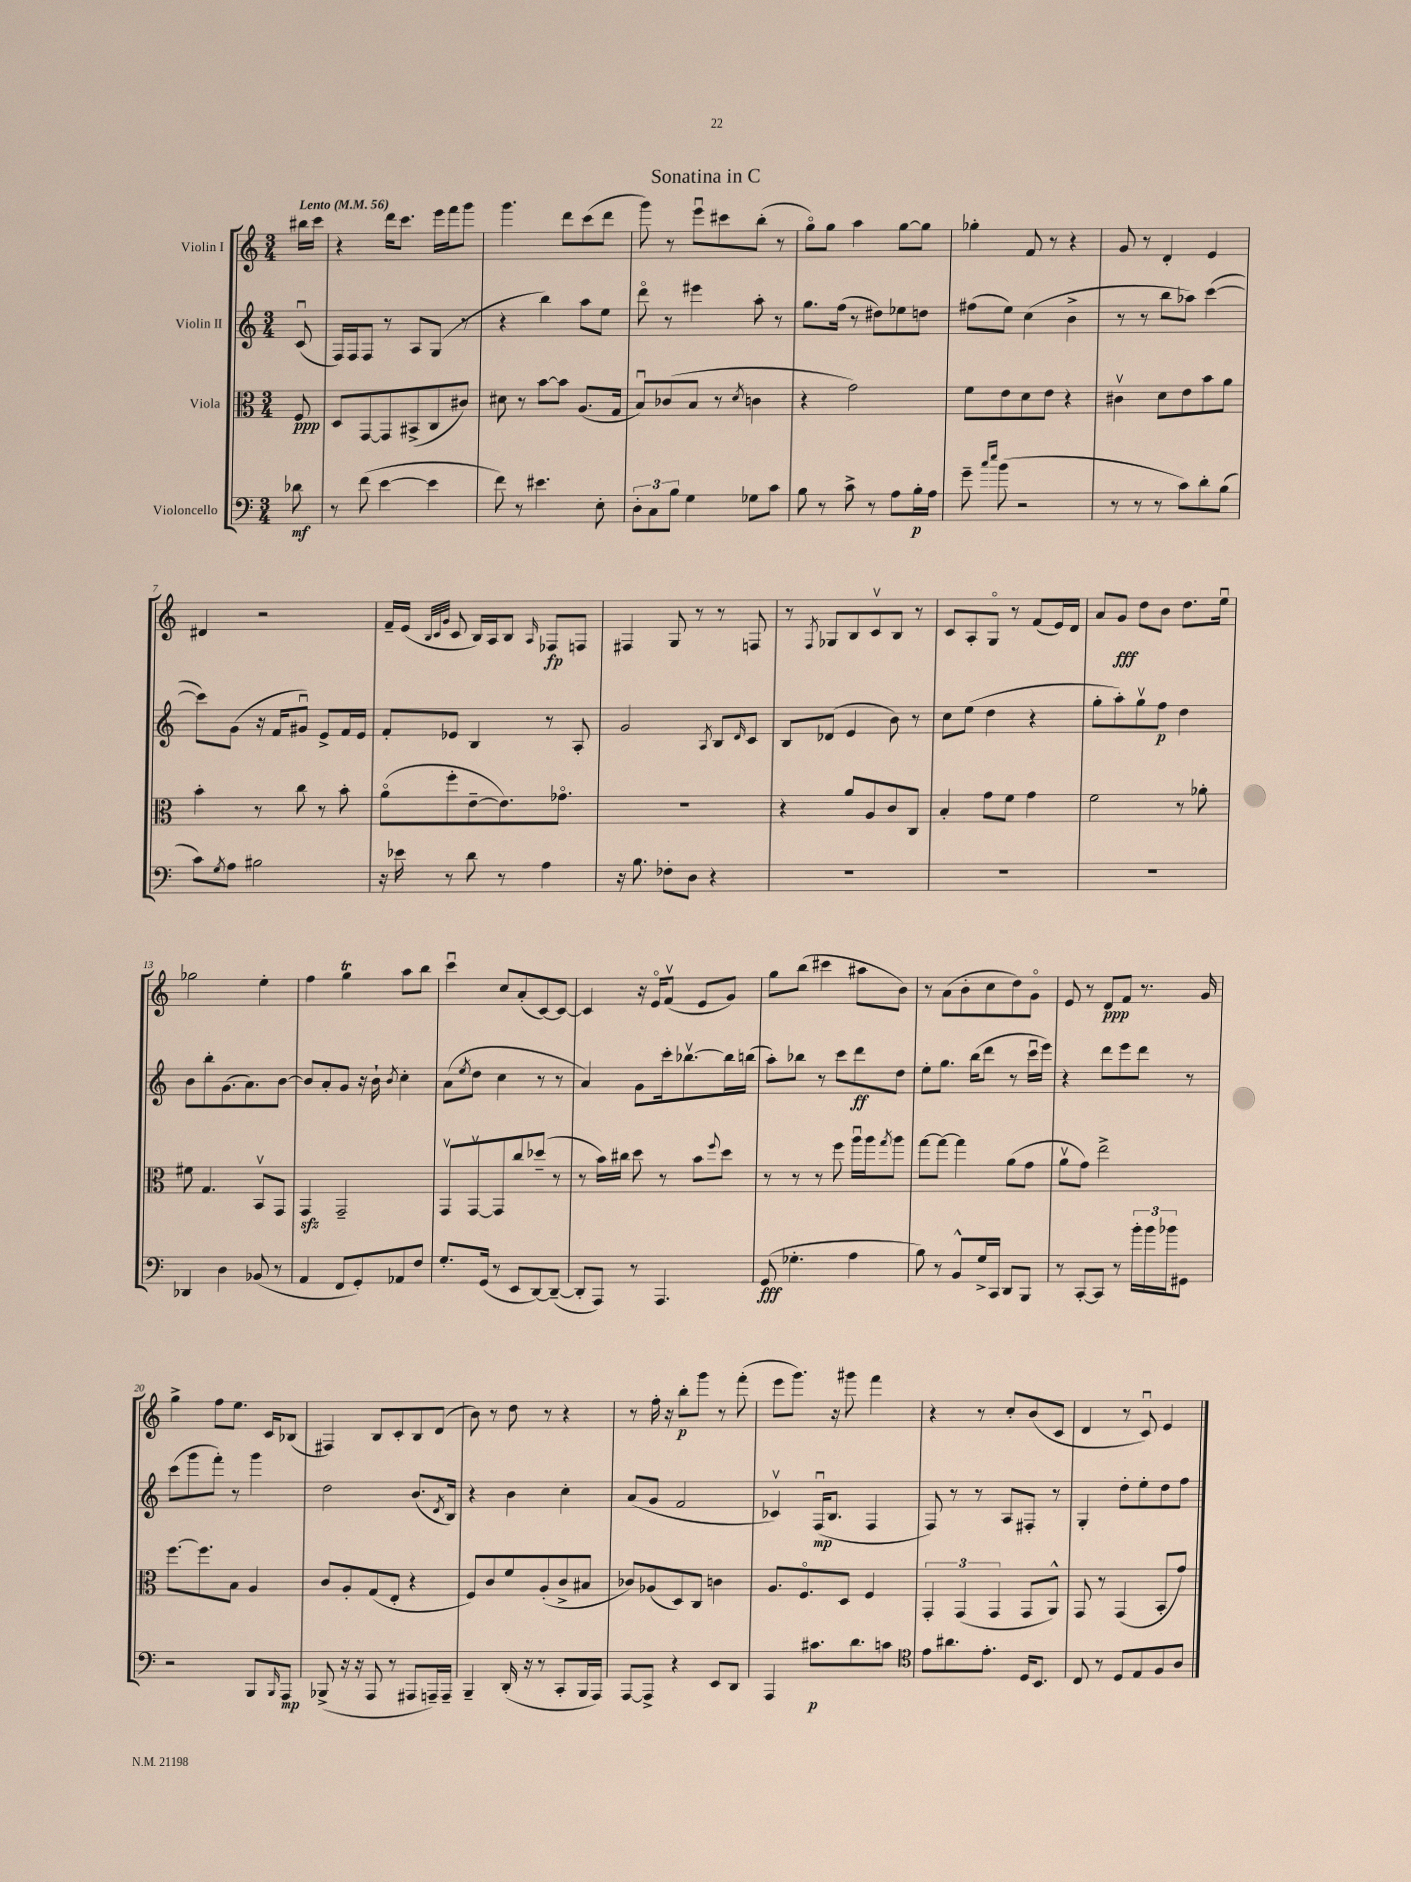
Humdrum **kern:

**kern	**kern	**kern	**kern
*staff4	*staff3	*staff2	*staff1
*clefF4	*clefC3	*clefG2	*clefG2
*k[]	*k[]	*k[]	*k[]
*M3/4	*M3/4	*M3/4	*M3/4
*MM56	*MM56	*MM56	*MM56
8d-\	8F/	(8cu/	16bb#\LL
.	.	.	16ccc\JJ
=	=	=	=
8r	8D/L	16F/LL)	4r
.	.	16F/J	.
(8f\	[8GG/	8F/J	.
[4e\	8GG/]	8r	16ddd\LK
.	.	.	8.ccc\J
.	(8BB#^/	8A/L	.
4e\]	8C/	(8G/J	16eee\LL
.	.	.	16fff\J
.	8c#/J)	8r	8ggg\J
=	=	=	=
8f\)	8d#\	4r	4.ggg\
8r	8r	.	.
4.e#\	[8b\L	4bb\)	.
.	8b\]J	.	8ddd\L
.	(8.A/L	8aa\L	(8ccc\
8E'\	.	8ee\J	8ddd\J
.	16G/Jk	.	.
=	=	=	=
12D'\L	8Bu/L)	8dddo\	8ggg\)
12C\	.	.	.
.	(8c-/	8r	8r
12B\J	.	.	.
4G\	8B/J	4eee#\	8eeeu\L
.	8r	.	8ccc#\
.	8qd/	.	.
8G-\L	4c\	8aa'\	(8bb'\J
8c\J	.	8r	8r
=	=	=	=
8B\	4r	8.gg\L	8ggo\L)
8r	.	.	8gg\J
.	.	(16ff\Jk	.
8c^\	2g\)	8r	4aa\
8r	.	8dd#\L)	.
8A\L	.	8ee-\	[8gg\L
16B'\L	.	8dd\J	8gg\]J
16A\JJ	.	.	.
=	=	=	=
8g~\	8f\L	(8ff#\L	4gg-'\
16qqcc/LL	.	.	.
16qqee/JJ	.	.	.
(8b\	8e\	8ee\J)	.
2r	8d\	(4cc\	8f/
.	8e\J	.	8r
.	4r	4b^\	4r
=	=	=	=
8r	4c#v\	8r	8g/
8r	.	8r	8r
8r	8d\L	8bb\L	4d'/
8c\L)	8e\	8aa-\J)	.
8d'\	8b\	([4ccc\	4e/
(8B\J	8a\J	.	.
=	=	=	=
8c\L)	4b'\	8ccc\]L)	4d#/
8qG/	.	.	.
8A\J	.	(8g\J	.
2B#\	8r	16r	2r
.	.	16f/LK	.
.	8cc\	8g#u/J)	.
.	8r	8e^/L	.
.	8b'\	16f/L	.
.	.	16e/JJ	.
=	=	=	=
16r	(8ao\L	8f'/L	16f~/LL
16e-\	.	.	(16e/JJ
.	.	.	32qqB/LLL
.	.	.	32qqc/
.	.	.	32qqg/JJJ
8r	8ff'\	8e-/J	8c/
8d\	[8e~\	4B/	16B/LL)
.	.	.	16A/J
8r	8.e\])	.	8B/J
.	.	.	16qqA/
4A\	.	8r	8F-/L
.	8.g-o\J	.	.
.	.	8A'/	8F/J
=	=	=	=
16r	2.r	2g/	4F#/
8.B\	.	.	.
8F-'\L	.	.	8G/
8D\J	.	.	8r
.	.	8qA/	.
4r	.	8B/L	8r
.	.	16qqd/	.
.	.	8c/J	8F/
=	=	=	=
2.r	4r	8B/L	8r
.	.	.	8qF/
.	.	(8d-/J	8G-/L
.	8a/L	4e/	8B/
.	8A/	.	8cv/
.	8c/	8b\)	8B/J
.	8C/J	8r	8r
=	=	=	=
2.r	4B'/	8cc\L	8c/L
.	.	(8ee\J	8A'/
.	8g\L	4dd\	8Go/J
.	8f\J	.	8r
.	4g\	4r	(8f/L
.	.	.	16e/L)
.	.	.	16d/JJ
=	=	=	=
2.r	2f\	8gg'\L	8a/L
.	.	8aa'\)	8g/J
.	.	8ggv\	8dd\L
.	.	8ff\J	8b\J
.	8r	4dd\	8.dd\L
.	8a-'\	.	.
.	.	.	16eeu\Jk
=	=	=	=
4DD-/	8f#\	8b\L	2gg-\
.	4.G/	8bb'\	.
4D\	.	(8.g\	.
.	.	8.a\)	.
(8BB-/	8BBv/L	.	4ee'\
8r	8GG/J	[8b\J	.
=	=	=	=
4AA/	4GG/	8b/]L	4ff\
.	.	8a'/	.
8FF/L	2GG~/	8g/J	4gg\
8GG'/)	.	16r	.
.	.	16b`\	.
.	.	8qb/	.
8AA-/	.	4cc'\	8aa\L
8F/J	.	.	8bb\J
=	=	=	=
8.G'/L	8GGv/L	(8a\L	4cccu\
.	.	8qee/	.
.	[8GGv/	8dd\J	.
(16GG/Jk	.	.	.
8r	8GG/]	4cc\	8cc/L
8EE/L	8cc/	.	(8a'/
[8DD/)	(8dd-~/J	8r	[8c/)
(8DD~/_J	8r	8r	8c/_J
=	=	=	=
8DD'/]L	8r	4a/)	4c/]
8AAA/J)	16b\LL)	.	.
.	16cc#\JJ	.	.
8r	8dd\	8g\L	16r
.	.	.	16eo/LK
4.AAA/	8r	16ccc'\k	(8fv/J
.	.	[8.bb-v\	.
.	8b\L	.	8e/L
.	8qqff/	.	.
.	8dd\J	16bb-\]L	8g/J)
.	.	(16bb\JJ	.
=	=	=	=
(8GG/	8r	8aa'\L)	8gg\L
4.G-'\	8r	8bb-\J	(8bb\J
.	8r	8r	4ccc#\
.	8ff\	8ccc\L	.
4A\	16aau\LL	8ddd\	8aa#\L
.	16aa\J	.	.
.	8qgg/	.	.
.	8aa\J	8dd\J	8b\J)
=	=	=	=
8B\)	[8gg\L	8ee'\L	8r
8r	8gg\_J	8.gg\J	(8a\L
8BB^^/L	4gg\]	.	8b'\
.	.	(16bb\LK	.
16G^/L	.	8ddd\J	8cc\
16CC/JJ	.	.	.
8DD/L	(8a\L	8r	8dd\)
8BBB/J	8g\J	16cccu\LL	8go\J
.	.	16eee\JJ)	.
=	=	=	=
8r	8av\L	4r	8e/
[8CC'/L	8g\J)	.	8r
8CC/]J	2ee^\	8ddd\L	8d/L
8r	.	8eee\	8f/J
24b'\LL	.	8ddd\J	8.r
24b\	.	.	.
24b-\J	.	.	.
8GG#\J	.	8r	.
.	.	.	16g/
=	=	=	=
2r	[8.ff\L	(8ccc\L	4gg^\
.	.	8ggg\	.
.	8.ff\]	.	.
.	.	8fff'\J)	8ff\L
.	8B\J	8r	8.ee\J
8BBB/L	4A/	4ggg\	.
.	.	.	16c/LK
16qqBBB/	.	.	.
8AAA/J	.	.	(8B-/J
=	=	=	=
(8BBB-^/	8c/L	2dd\	4F#/)
16r	8A'/	.	.
16r	.	.	.
8AAA/	(8G/	.	8B/L
8r	8E'/J	.	8c'/
8AAA#/L	4r	(8.b/L	8B/
16AAA~/L)	.	.	(8d/J
.	.	8qd/	.
16AAA~/JJ	.	16B/Jk)	.
=	=	=	=
4BBB~/	8F/L)	4r	8b\)
.	8c/	.	8r
(16DD'/	8f/	4b\	8dd\
16r	.	.	.
8r	(8A'/	.	8r
8CC'/L	8c^/	4cc'\	4r
16BBB/L	8B#/J	.	.
16AAA/JJ)	.	.	.
=	=	=	=
[8AAA/L	8c-/L)	(8a/L	8r
8AAA^/]J	(8A-/	8g/J	16ff'\
.	.	.	16r
4r	8D/)	2f/	8bb'\L
.	8C/J	.	8ggg\J
8EE/L	4c\	.	8r
8DD/J	.	.	(8fff'\
=	=	=	=
4AAA/	8.A/L	4c-v/)	8eee\L
.	.	.	8.ggg\J)
.	8.Fo/	.	.
8.c#\L	.	(16Fu/LK	.
.	.	8.B/J	16r
.	8D/J	.	8ggg#\
8.d\	.	.	.
.	4F/	4F/	4fff\
8c\J	.	.	.
=	=	=	=
*clefC4	*	*	*
8e\L	6GG'/	8F/)	4r
8.a#\	.	8r	.
.	(6GG/	.	.
.	.	8r	8r
8.e'\J	.	.	.
.	6GG/	.	.
.	.	8A/L	8cc'/L
16D/LK	8GG/L	8F#'/J	(8b/
8.BB/J	.	.	.
.	8AA^^/J)	8r	8c/J
=	=	=	=
8C/	8GG/	4G'/	4d/
8r	8r	.	.
8D/L	(4GG/	8dd'\L	8r
8E/	.	8ee'\	8cu/)
8F/	8BB'/L	8dd\	4e/
8A/J	8g/J)	8ff\J	.
==	==	==	==
*-	*-	*-	*-
